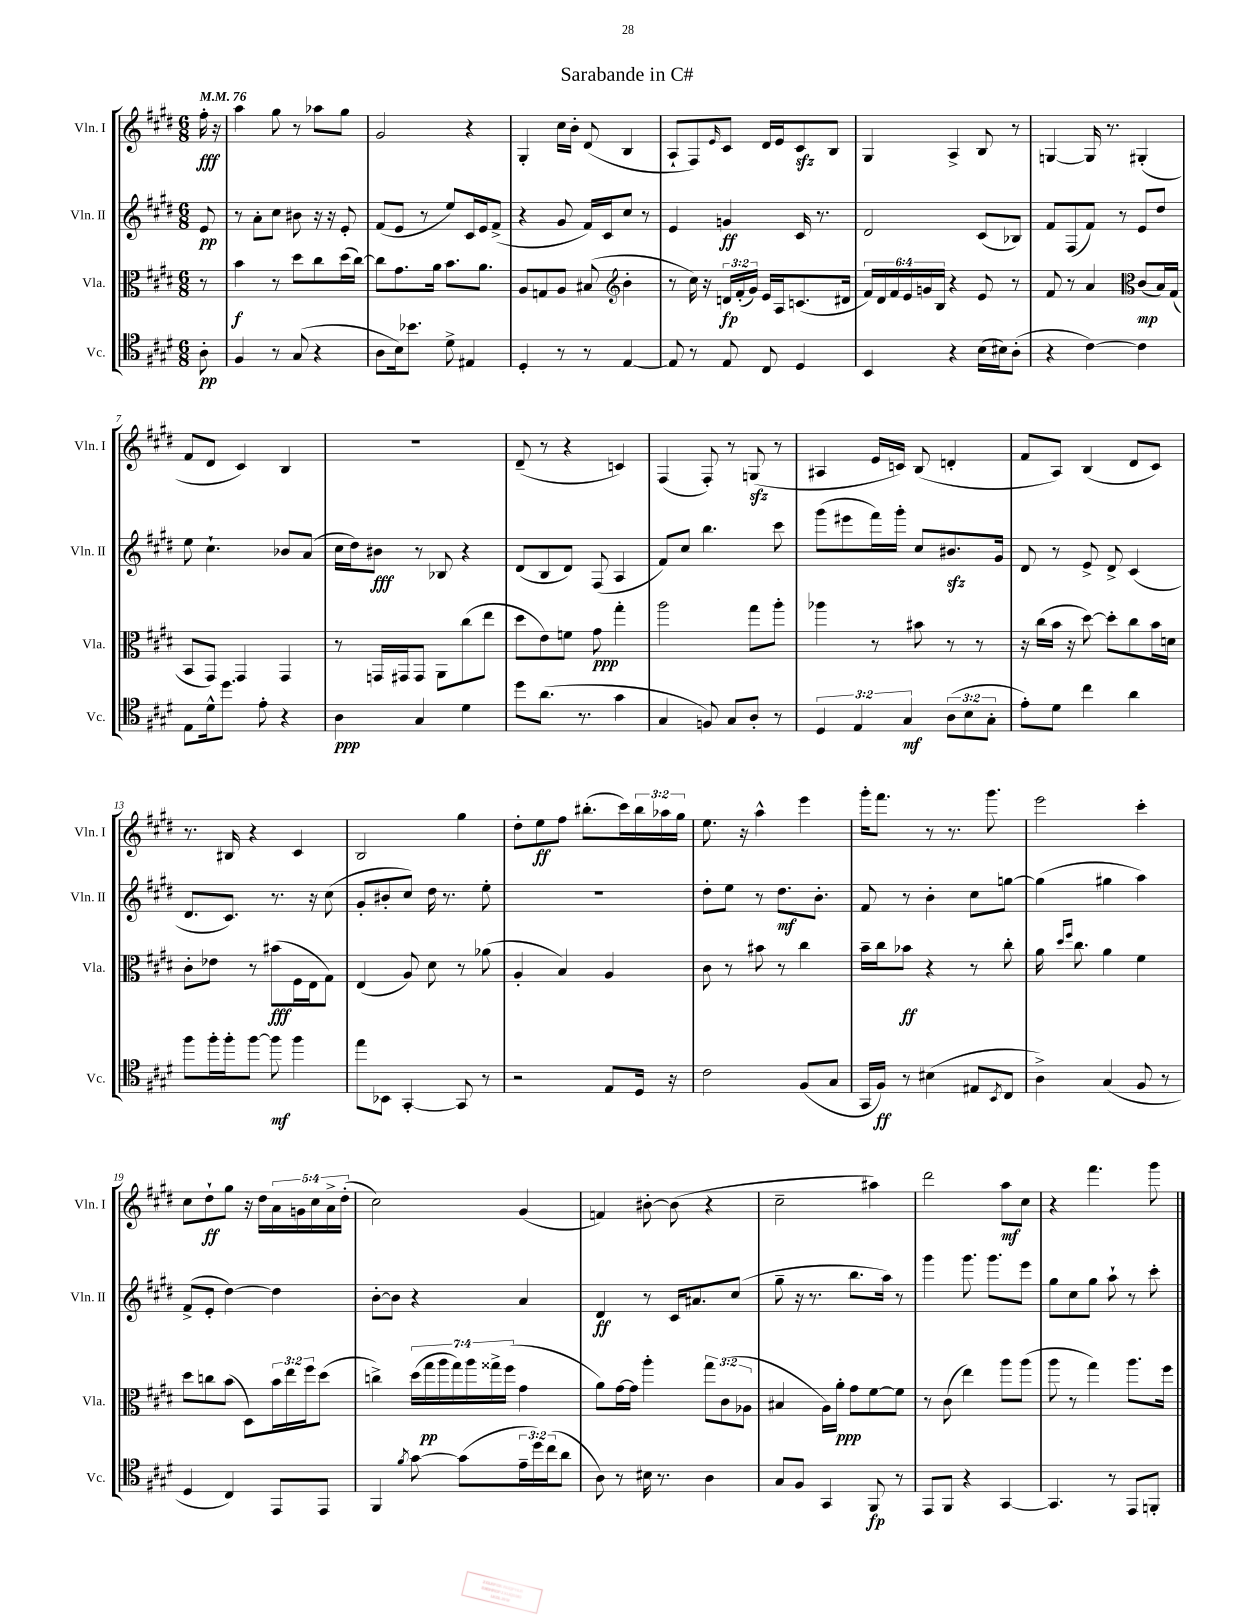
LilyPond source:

\header { title = "Sarabande in C#" }
<<
\new StaffGroup <<
\new Staff = "s0" \with { instrumentName = "Vln. I" shortInstrumentName = "Vln. I" } {
    \clef treble \key e \major \numericTimeSignature \time 6/8 \override Staff.TupletNumber.text = #tuplet-number::calc-fraction-text \partial 8 \tempo 4 = 76
    fis''16-.\fff r16 |
    a''4 gis''8 r8 aes''8 gis''8 |
    gis'2 r4 |
    gis4-. cis''16 b'16-. dis'8( b4 |
    a8-! fis8) \grace { e'16 } cis'8 dis'16 e'16 cis'8\sfz b8 |
    gis4 a4-> b8 r8 |
    g4~ g16 r8. gis4-.( |
    fis'8 dis'8 cis'4) b4 |
    R2. |
    dis'8--( r8 r4 c'4) |
    fis4( fis8-.) r8 g8\sfz( r8 |
    ais4 e'16 c'16) b8( d'4-. |
    fis'8 a8) b4( dis'8 cis'8) |
    r8. bis16 r4 cis'4 |
    b2 gis''4 |
    dis''8-. e''8\ff fis''8 bis''8.-.( cis'''16) \tuplet 3/2 { bis''16 aes''16 gis''16 } |
    e''8. r16 a''4-^ e'''4 |
    gis'''16-. fis'''8. r8 r8. gis'''8. |
    e'''2 cis'''4-. |
    cis''8 dis''8-!\ff gis''8 r16 dis''16 \tuplet 5/4 { a'16 g'16 cis''16 a'16-> dis''16-.( } |
    cis''2) gis'4( |
    f'4) bis'8~-. bis'8( r4 |
    cis''2-- ais''4) |
    dis'''2 a''8\mf cis''8 |
    r4 fis'''4. gis'''8 \bar "|." |
}
\new Staff = "s1" \with { instrumentName = "Vln. II" shortInstrumentName = "Vln. II" } {
    \clef treble \key e \major \numericTimeSignature \time 6/8 \partial 8
    e'8\pp |
    r8 a'8-. cis''8 bis'8 r16 r16 e'8-. |
    fis'8( e'8 r8 e''8) cis'16 e'16 fis'8->( |
    r4 gis'8 fis'16) cis'16 cis''8 r8 |
    e'4 g'4\ff cis'16 r8. |
    dis'2 cis'8( bes8) |
    fis'8 fis8( fis'8) r8 e'8 dis''8 |
    e''8 cis''4.-! bes'8 a'8( |
    cis''16 dis''16) bis'8\fff r8 bes8 r4 |
    dis'8( b8 dis'8) fis8( a4 |
    fis'8) cis''8 b''4. cis'''8 |
    gis'''8( eis'''8 fis'''16) gis'''16-. cis''8 bis'8.\sfz gis'16 |
    dis'8 r8 e'8-> dis'8-> cis'4( |
    dis'8. cis'8.) r8. r16 cis''8( |
    gis'8-. bis'8-. cis''8) dis''16 r8. e''8-. |
    R2. |
    dis''8-. e''8 r8 dis''8.\mf b'8.-. |
    fis'8 r8 b'4-. cis''8 g''8~ |
    g''4( gis''4 a''4) |
    fis'8->( e'8-. dis''4~) dis''4 |
    b'8~-. b'8 r4 a'4 |
    dis'4\ff r8 cis'16 ais'8. cis''8( |
    gis''8-- r16 r8. b''8. a''16) r8 |
    gis'''4 gis'''8. gis'''8. e'''8 |
    gis''8 cis''8 gis''8 a''8-! r8 cis'''8-. \bar "|." |
}
\new Staff = "s2" \with { instrumentName = "Vla." shortInstrumentName = "Vla." } {
    \clef alto \key e \major \numericTimeSignature \time 6/8 \override Staff.TupletNumber.text = #tuplet-number::calc-fraction-text \partial 8
    r8 |
    b'4\f r8 dis''8 cis''8 dis''16( cis''16~) |
    cis''8 gis'8. a'16 b'8. a'8. |
    a8 g8 a8 bis8( \clef treble b'4-. |
    r8 cis''16) r16 \tuplet 3/2 { d'16\fp fis'16-.( gis'16) } e'16 a16 c'8.( dis'16 |
    \tuplet 6/4 { fis'16) dis'16 fis'16 e'16 g'16 b16 } r4 e'8 r8 |
    fis'8 r8 a'4 \clef alto cis'8\mp( b16) gis16( |
    b,8 gis,8) gis,4 gis,4 |
    r8 g,16 gis,16 gis,8 a,8 cis''8( e''8 |
    dis''8 e'8) f'8 gis'8\ppp gis''4-. |
    a''2 gis''8 a''8-. |
    aes''4 r8 bis'8 r8 r8 |
    r16 cis''16( b'16 r16 dis''8~) dis''8-. cis''8 b'16 d'16 |
    cis'8-. ees'8 r8 bis'8\fff( fis16 e16 gis8) |
    e4( a8) dis'8 r8 aes'8( |
    a4-. b4) a4 |
    cis'8 r8 bis'8 r8 cis''4 |
    b'16-- cis''16 bes'8\ff r4 r8 cis''8-. |
    a'16 \grace { dis''16 fis''16 } cis''8. a'4 fis'4 |
    dis''8 c''8 b'8( dis8) \tuplet 3/2 { b'16 e''16 fis''16 } dis''8( |
    c''4->) \tuplet 7/4 { dis''16( gis''16\pp a''16 gis''16) a''16 gisis''16-> fis''16( } gis'4 |
    a'8) gis'16~ gis'16 a''4-. \tuplet 3/2 { gis''8 cis'8( aes8 } |
    bis4 a16) a'16-.\ppp gis'8 fis'8~ fis'8 |
    r8 cis'8( e''4) a''8 a''8( |
    a''8 r8 gis''4) a''8. fis''16 \bar "|." |
}
\new Staff = "s3" \with { instrumentName = "Vc." shortInstrumentName = "Vc." } {
    \clef tenor \key e \major \numericTimeSignature \time 6/8 \override Staff.TupletNumber.text = #tuplet-number::calc-fraction-text \partial 8
    a8-.\pp |
    fis4 r8 gis8( r4 |
    a8 b16) bes'8. dis'8-> eis4 |
    dis4-. r8 r8 e4~ |
    e8 r8 e8 cis8 dis4 |
    b,4 r4 b16( bis16) a8-.( |
    r4 cis'4~) cis'4 |
    e8 dis'16-^ dis''8. e'8-. r4 |
    a4\ppp gis4 dis'4 |
    dis''8 a'8.( r8. gis'4 |
    gis4 f8) gis8 a8-. r8 |
    \tuplet 3/2 { dis4 e4 gis4\mf } \tuplet 3/2 { a8( b8 gis8-. } |
    e'8-.) dis'8 cis''4 a'4 |
    fis''8 fis''16-. fis''16-. fis''8~ fis''8\mf fis''4 |
    e''8 bes,8 gis,4~-. gis,8 r8 |
    r2 e8 dis16 r16 |
    cis'2 fis8( gis8 |
    gis,16 fis16\ff) r8 bis4( eis8 \acciaccatura { b,8 } cis8 |
    a4->) gis4( fis8 r8 |
    dis4 cis4) e,8 e,8 |
    fis,4 \acciaccatura { fis'8 } gis'8~ gis'8( \tuplet 3/2 { e'16-- dis''16) cis''16( } a'8 |
    a8) r8 bis16 r8. a4 |
    gis8 fis8 gis,4 fis,8\fp r8 |
    e,8 fis,8 r4 gis,4~ |
    gis,4. r8 e,8 f,8-. \bar "|." |
}
>>
>>
